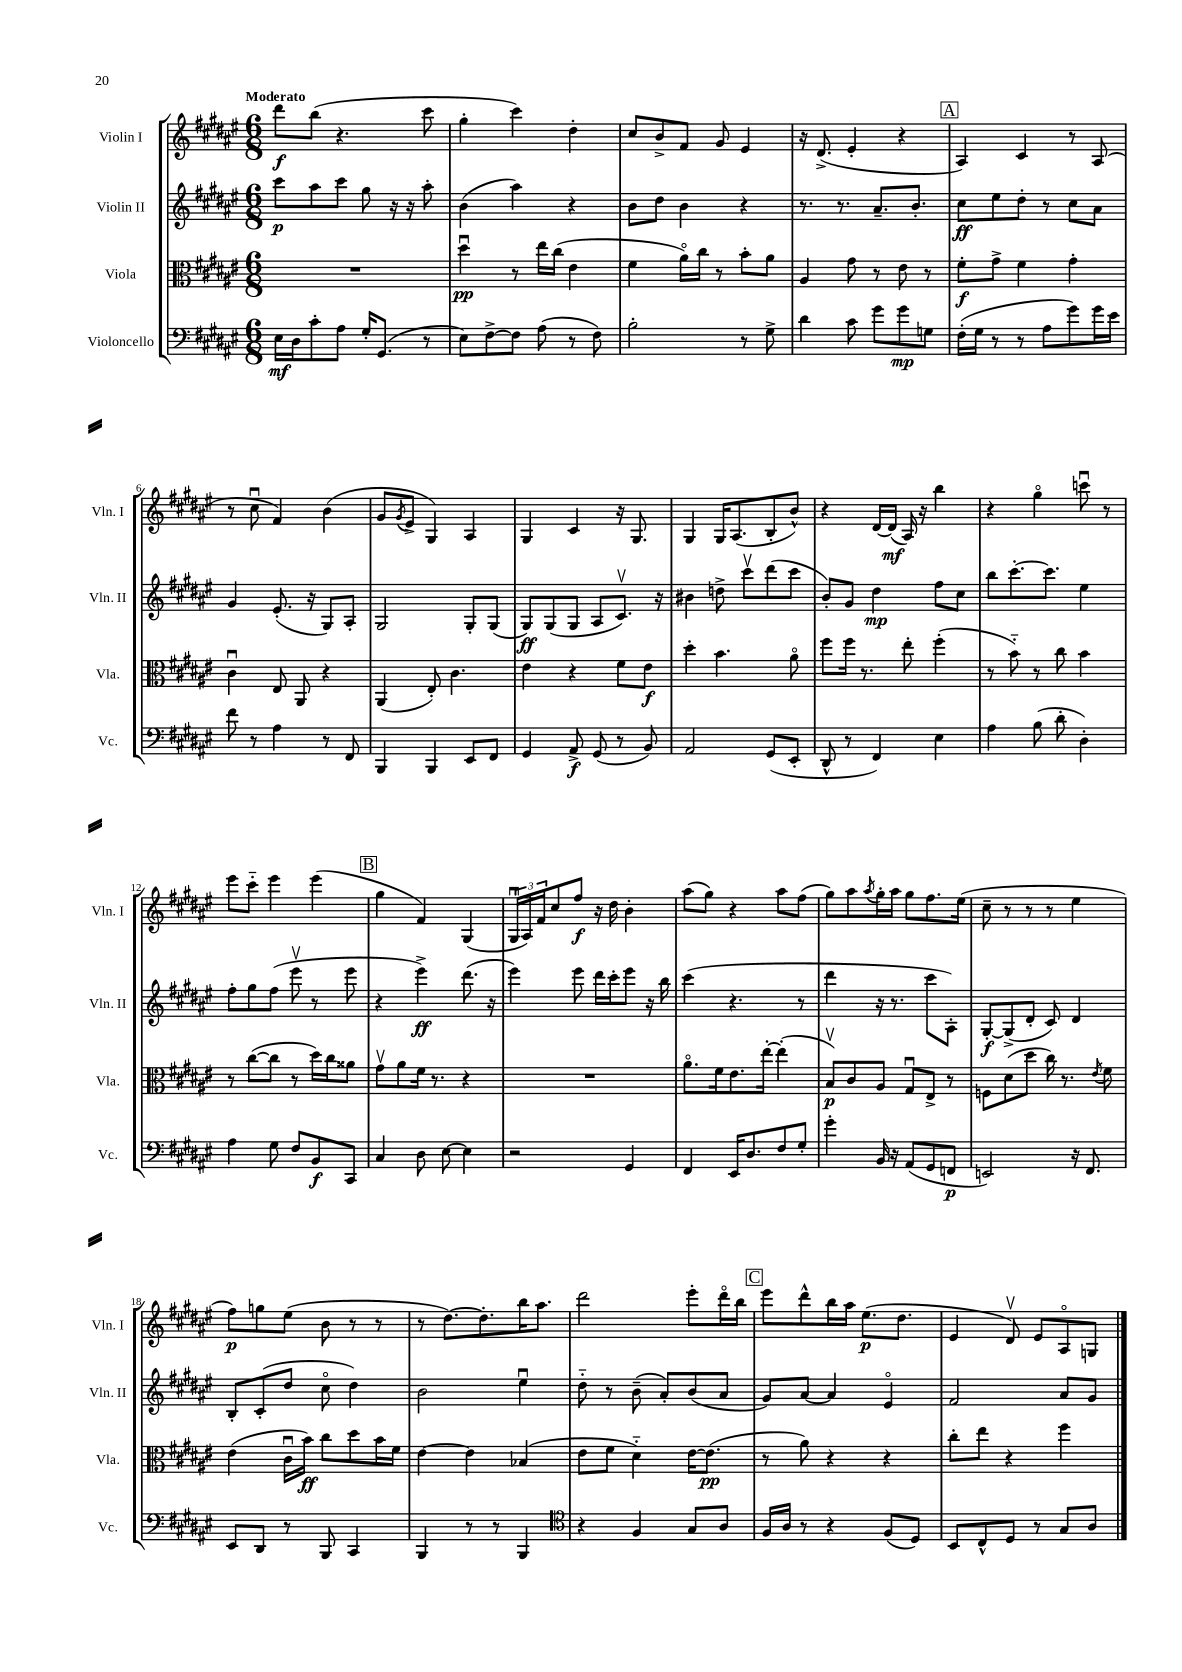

**kern	**dynam	**kern	**dynam	**kern	**dynam	**kern	**dynam
*part4	*part4	*part3	*part3	*part2	*part2	*part1	*part1
*staff4	*staff4	*staff3	*staff3	*staff2	*staff2	*staff1	*staff1
*I"Violoncello	*	*I"Viola	*	*I"Violin II	*	*I"Violin I	*
*I'Vc.	*	*I'Vla.	*	*I'Vln. II	*	*I'Vln. I	*
*clefF4	*	*clefC3	*	*clefG2	*	*clefG2	*
*k[f#c#g#d#a#e#]	*	*k[f#c#g#d#a#e#]	*	*k[f#c#g#d#a#e#]	*	*k[f#c#g#d#a#e#]	*
*M6/8	*	*M6/8	*	*M6/8	*	*M6/8	*
=1	=1	=1	=1	=1	=1	=1	=1
!	!	!	!	!	!	!LO:TX:a:B:t=Moderato	!
16E#\LL	mf	2.r	.	8ccc#\L	p	8ddd#\L	f
16D#\J	.	.	.	.	.	.	.
8c#'\	.	.	.	8aa#\	.	(8bb\J	.
8A#\J	.	.	.	8ccc#\J	.	4.r	.
16G#'/KL	.	.	.	8gg#\	.	.	.
(8.GG#/J	.	.	.	.	.	.	.
.	.	.	.	16r	.	.	.
.	.	.	.	16r	.	.	.
8r	.	.	.	8aa#'\	.	8ccc#\	.
=2	=2	=2	=2	=2	=2	=2	=2
8E#\L)	.	4dd#u\	pp	(4b\	.	4gg#'\	.
[8F#^\	.	.	.	.	.	.	.
8F#\J]	.	8r	.	4aa#\)	.	4ccc#\)	.
(8A#\	.	16ee#\LL	.	.	.	.	.
.	.	(16cc#\JJ	.	.	.	.	.
8r	.	4e#\	.	4r	.	4dd#'\	.
8F#\)	.	.	.	.	.	.	.
=3	=3	=3	=3	=3	=3	=3	=3
2B'\	.	4f#\	.	8b\L	.	8cc#/L	.
.	.	.	.	8dd#\J	.	8b^/	.
.	.	16a#\LL)	.	4b\	.	8f#/J	.
.	.	16cc#\JJ	.	.	.	.	.
.	.	8r	.	.	.	8g#/	.
8r	.	8b'\L	.	4r	.	4e#/	.
8G#^\	.	8a#\J	.	.	.	.	.
=4	=4	=4	=4	=4	=4	=4	=4
4d#\	.	4A#/	.	8.r	.	16r	.
.	.	.	.	.	.	(8.d#^/	.
.	.	.	.	8.r	.	.	.
8c#\	.	8g#\	.	.	.	4e#'/	.
8g#\L	.	8r	.	8.a#~/L	.	.	.
8g#\	mp	8e#\	.	.	.	4r	.
.	.	.	.	8.b'/J	.	.	.
8Gn\J	.	8r	.	.	.	.	.
!!LO:REH:place=s1:t=A
=5	=5	=5	=5	=5	=5	=5	=5
(16F#'\LL	.	8f#'\L	f	8cc#\L	ff	4A#/)	.
16G#\JJ	.	.	.	.	.	.	.
8r	.	8g#^\J	.	8ee#\	.	.	.
8r	.	4f#\	.	8dd#'\J	.	4c#/	.
8A#\L	.	.	.	8r	.	.	.
8g#\)	.	4g#'\	.	8cc#\L	.	8r	.
16g#\L	.	.	.	8a#\J	.	(8A#/	.
16e#\JJ	.	.	.	.	.	.	.
!!LO:LB:g=z
=6	=6	=6	=6	=6	=6	=6	=6
8f#\	.	4c#u\	.	4g#/	.	8r	.
8r	.	.	.	.	.	8cc#u\	.
4A#\	.	8E#/	.	(8.e#'/	.	4f#/)	.
.	.	8AA#/	.	.	.	.	.
.	.	.	.	16r	.	.	.
8r	.	4r	.	8G#/L)	.	(4b\	.
8FF#/	.	.	.	8A#'/J	.	.	.
=7	=7	=7	=7	=7	=7	=7	=7
4BBB/	.	(4AA#/	.	2G#/	.	8g#/L	.
.	.	.	.	.	.	8qg#/	.
.	.	.	.	.	.	8e#^/J	.
4BBB/	.	8E#'/)	.	.	.	4G#/)	.
.	.	4.c#\	.	.	.	.	.
8EE#/L	.	.	.	8G#'/L	.	4A#/	.
8FF#/J	.	.	.	(8G#/J	.	.	.
=8	=8	=8	=8	=8	=8	=8	=8
4GG#/	.	4e#\	.	8G#/L)	ff	4G#/	.
.	.	.	.	(8G#/	.	.	.
8AA#^/	f	4r	.	8G#/J	.	4c#/	.
(8GG#/	.	.	.	8A#/L	.	.	.
8r	.	8f#\L	.	8.c#v/J)	.	16r	.
.	.	.	.	.	.	8.G#/	.
8BB/)	.	8e#\J	f	.	.	.	.
.	.	.	.	16r	.	.	.
=9	=9	=9	=9	=9	=9	=9	=9
2AA#/	.	4dd#'\	.	4b#X\	.	4G#/	.
.	.	4.b\	.	8ddn^\	.	16G#/KL	.
.	.	.	.	.	.	(8.A#/	.
.	.	.	.	8ccc#v\L	.	.	.
(8GG#/L	.	.	.	(8ddd#\	.	8B'/	.
8EE#'/J	.	8a#\	.	8ccc#\J	.	8b^^/J)	.
=10	=10	=10	=10	=10	=10	=10	=10
8DD#^^/	.	8ff#\L	.	8b'/L)	.	4r	.
8r	.	16ff#\Jk	.	8g#/J	.	.	.
.	.	8.r	.	.	.	.	.
4FF#/)	.	.	.	4dd#\	mp	[16d#/LL	.
.	.	.	.	.	.	(16d#/JJ]	mf
.	.	8ee#'\	.	.	.	16A#/)	.
.	.	.	.	.	.	16r	.
4E#\	.	(4ff#'\	.	8ff#\L	.	4bb\	.
.	.	.	.	8cc#\J	.	.	.
=11	=11	=11	=11	=11	=11	=11	=11
4A#\	.	8r	.	8bb\L	.	4r	.
.	.	8b\)	.	[8.ccc#'\	.	.	.
(8B\	.	8r	.	.	.	4gg#\	.
.	.	.	.	8.ccc#\J]	.	.	.
8d#'\	.	8cc#\	.	.	.	.	.
4D#'\)	.	4b\	.	4ee#\	.	8cccnu\	.
.	.	.	.	.	.	8r	.
!!LO:LB:g=z
=12	=12	=12	=12	=12	=12	=12	=12
4A#\	.	8r	.	8ff#'\L	.	8eee#\L	.
.	.	([8cc#\L	.	8gg#\	.	8ccc#\J	.
8G#\	.	8cc#\J]	.	(8ff#\J	.	4eee#\	.
8F#/L	.	8r	.	8eee#v\	.	.	.
8BB/	f	16dd#\LL)	.	8r	.	(4eee#\	.
.	.	16cc#\J	.	.	.	.	.
8CC#/J	.	8a##X\J	.	8eee#\	.	.	.
!!LO:REH:place=s1:t=B
=13	=13	=13	=13	=13	=13	=13	=13
4C#/	.	8g#v\L	.	4r	.	4gg#\	.
.	.	8a#\	.	.	.	.	.
8D#\	.	16f#\Jk	.	4eee#^\)	ff	4f#/)	.
.	.	8.r	.	.	.	.	.
[8E#\	.	.	.	.	.	.	.
4E#\]	.	4r	.	(8.ddd#\	.	(4G#/	.
.	.	.	.	16r	.	.	.
=14	=14	=14	=14	=14	=14	=14	=14
2r	.	2.r	.	4eee#\)	.	24G#u/LL	.
.	.	.	.	.	.	24A#/)	.
.	.	.	.	.	.	24f#/J	.
.	.	.	.	.	.	8cc#/	.
.	.	.	.	8eee#\	.	8ff#/J	f
.	.	.	.	16ddd#\LL	.	16r	.
.	.	.	.	16ccc#'\J	.	16dd#\	.
4GG#/	.	.	.	8eee#\J	.	4b'\	.
.	.	.	.	16r	.	.	.
.	.	.	.	16bb\	.	.	.
=15	=15	=15	=15	=15	=15	=15	=15
4FF#/	.	8.a#\L	.	(4ccc#\	.	(8aa#\L	.
.	.	.	.	.	.	8gg#\J)	.
.	.	16f#\k	.	.	.	.	.
16EE#/KL	.	8.e#\	.	4.r	.	4r	.
8.D#/	.	.	.	.	.	.	.
.	.	[16ee#'\Jk	.	.	.	.	.
8F#/	.	(4ee#'\]	.	.	.	8aa#\L	.
8G#'/J	.	.	.	8r	.	(8ff#\J	.
=16	=16	=16	=16	=16	=16	=16	=16
4g#'\	.	8Bv/L)	p	4ddd#\	.	8gg#\L)	.
.	.	8c#/	.	.	.	8aa#\	.
.	.	.	.	.	.	8qaa#/	.
16BB/	.	8A#/J	.	16r	.	16gg#'\L	.
16r	.	.	.	8.r	.	16aa#\JJ	.
(8AA#/L	.	8G#u/L	.	.	.	8gg#\L	.
8GG#/	.	8E#^/J	.	8ccc#\L	.	8.ff#\	.
8FFn/J	p	8r	.	8A#'\J)	.	.	.
.	.	.	.	.	.	(16ee#\Jk	.
=17	=17	=17	=17	=17	=17	=17	=17
2EEn/)	.	8Fn\L	.	[8G#'/L	f	8cc#~\	.
.	.	(8d#\	.	(8G#^/]	.	8r	.
.	.	8dd#\J	.	8d#'/J	.	8r	.
.	.	16cc#\)	.	8c#/)	.	8r	.
.	.	8.r	.	.	.	.	.
16r	.	.	.	4d#/	.	4ee#\	.
8.FF#/	.	.	.	.	.	.	.
.	.	8qe#/	.	.	.	.	.
.	.	8f#\	.	.	.	.	.
!!LO:LB:g=z
=18	=18	=18	=18	=18	=18	=18	=18
8EE#/L	.	(4e#\	.	8B'/L	.	8ff#\L)	p
8DD#/J	.	.	.	(8c#'/	.	8ggn\	.
8r	.	16c#u\LL	.	8dd#/J	.	(8ee#\J	.
.	.	16b\JJ)	ff	.	.	.	.
8BBB/	.	8cc#\L	.	8cc#\	.	8b\	.
4CC#/	.	8dd#\	.	4dd#\)	.	8r	.
.	.	16b\L	.	.	.	8r	.
.	.	16f#\JJ	.	.	.	.	.
=19	=19	=19	=19	=19	=19	=19	=19
4BBB/	.	[4e#\	.	2b\	.	8r	.
.	.	.	.	.	.	[8.dd#\L)	.
8r	.	4e#\]	.	.	.	.	.
.	.	.	.	.	.	8.dd#'\]	.
8r	.	.	.	.	.	.	.
4BBB/	.	(4B-X/	.	4ee#u\	.	16bb\K	.
.	.	.	.	.	.	8.aa#\J	.
=20	=20	=20	=20	=20	=20	=20	=20
*clefC4	*	*	*	*	*	*	*
4r	.	8e#\L	.	8dd#\	.	2ddd#\	.
.	.	8f#\J	.	8r	.	.	.
4F#/	.	4d#\)	.	(8b~\	.	.	.
.	.	.	.	8a#'/L)	.	.	.
8G#/L	.	[16e#\KL	.	(8b/	.	8eee#'\L	.
.	.	(8.e#\J]	pp	.	.	.	.
8A#/J	.	.	.	8a#/J	.	16ddd#\L	.
.	.	.	.	.	.	16bb\JJ	.
!!LO:REH:place=s1:t=C
=21	=21	=21	=21	=21	=21	=21	=21
16F#/LL	.	8r	.	8g#/L)	.	8eee#\L	.
16A#/JJ	.	.	.	.	.	.	.
8r	.	8a#\)	.	[8a#/J	.	8ddd#^^\	.
4r	.	4r	.	4a#/]	.	16bb\L	.
.	.	.	.	.	.	16aa#\JJ	.
.	.	.	.	.	.	(8.ee#\L	p
(8F#/L	.	4r	.	4e#/	.	.	.
.	.	.	.	.	.	8.dd#\J	.
8D#/J)	.	.	.	.	.	.	.
=22	=22	=22	=22	=22	=22	=22	=22
8BB/L	.	8cc#'\L	.	2f#/	.	4e#/	.
8C#^^/	.	8ee#\J	.	.	.	.	.
8D#/J	.	4r	.	.	.	8d#v/)	.
8r	.	.	.	.	.	8e#/L	.
8G#/L	.	4ff#\	.	8a#/L	.	8A#/	.
8A#/J	.	.	.	8g#/J	.	8Gn/J	.
==	==	==	==	==	==	==	==
*-	*-	*-	*-	*-	*-	*-	*-
